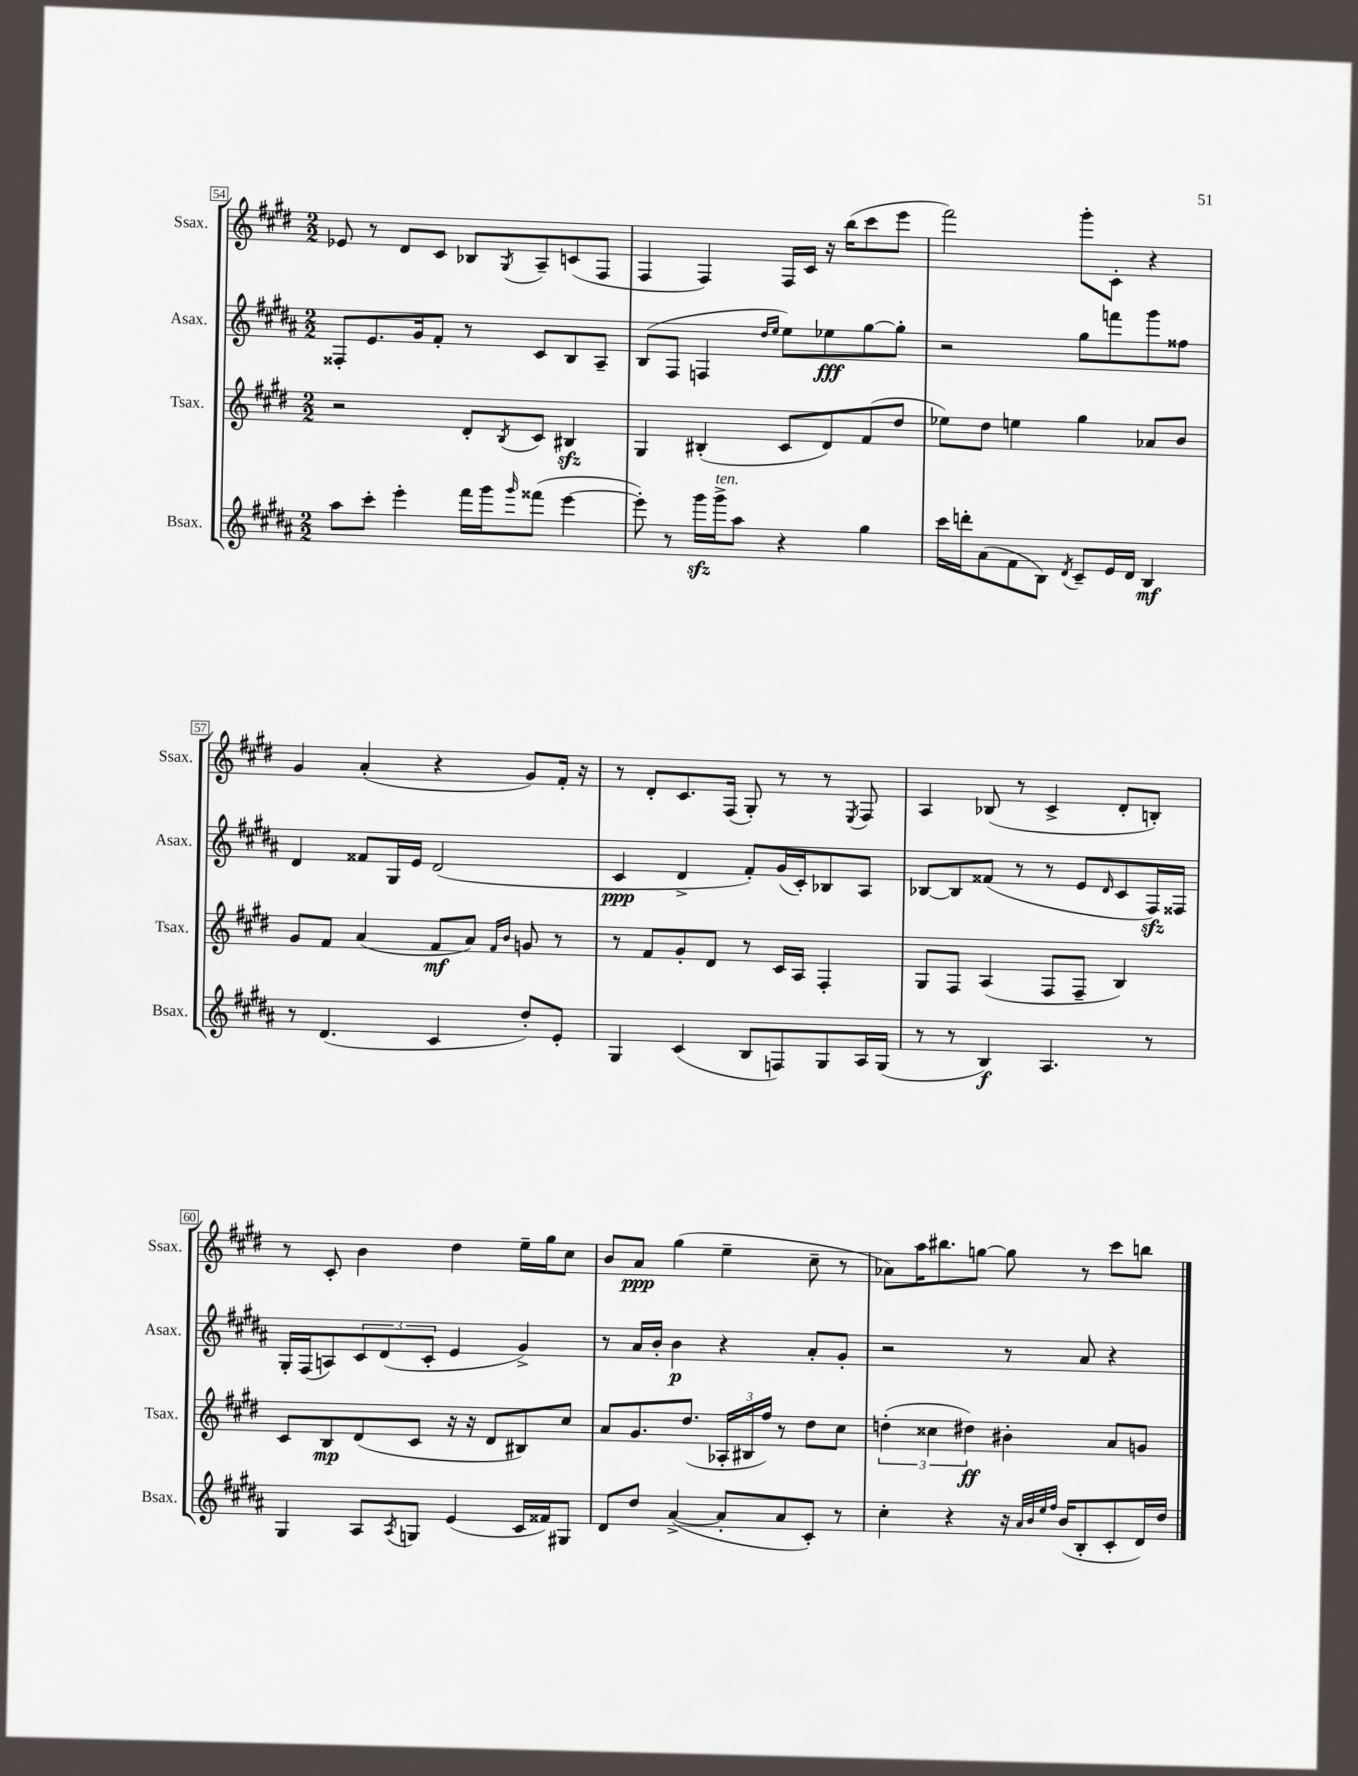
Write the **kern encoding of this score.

**kern	**dynam	**kern	**dynam	**kern	**dynam	**kern	**dynam
*part4	*part4	*part3	*part3	*part2	*part2	*part1	*part1
*staff4	*staff4	*staff3	*staff3	*staff2	*staff2	*staff1	*staff1
*I"Bsax.	*	*I"Tsax.	*	*I"Asax.	*	*I"Ssax.	*
*I'Bsax.	*	*I'Tsax.	*	*I'Asax.	*	*I'Ssax.	*
*clefG2	*	*clefG2	*	*clefG2	*	*clefG2	*
*k[f#c#g#d#a#]	*	*k[f#c#g#d#]	*	*k[f#c#g#d#a#]	*	*k[f#c#g#d#]	*
*M2/2	*	*M2/2	*	*M2/2	*	*M2/2	*
=54	=54	=54	=54	=54	=54	=54	=54
8aa#\L	.	2r	.	8F##X'/L	.	8e-X/	.
8ccc#'\J	.	.	.	8.e/	.	8r	.
4eee'\	.	.	.	.	.	8d#/L	.
.	.	.	.	16g#/k	.	.	.
.	.	.	.	8f#'/J	.	8c#/J	.
16fff#\LL	.	8d#'/L	.	8r	.	8B-X/L	.
16ggg#\J	.	.	.	.	.	.	.
16qqggg#/	.	8qB/	.	.	.	8qG#/	.
(8fff##X\J	.	8c#/J	.	8c#/L	.	8A~/	.
[4eee\	.	4B#Xzz/	.	8B/	.	(8cn/	.
.	.	.	.	8A#~/J	.	8F#/J	.
=55	=55	=55	=55	=55	=55	=55	=55
8eee'\])	.	4G#/	.	(8B/L	.	4F#/	.
8r	.	.	.	8F#/J	.	.	.
16ggg#zz\LL	.	(4B#X'/	.	4Fn/	.	4F#/)	.
!LO:TX:a:i:t=ten.	!	!	!	!	!	!	!
16ggg#^\J	.	.	.	.	.	.	.
8aa#\J	.	.	.	.	.	.	.
.	.	.	.	16qqdd#/LL	.	.	.
.	.	.	.	16qqee/JJ	.	.	.
4r	.	8c#/L	.	8ee\L)	.	16F#/LL	.
.	.	.	.	.	.	16c#/JJ	.
.	.	8d#/)	.	8ee-X\	fff	16r	.
.	.	.	.	.	.	(16bb\KL	.
4gg#\	.	(8f#/	.	[8gg#\	.	8ccc#\	.
.	.	8dd#/J	.	8gg#'\J]	.	8eee\J	.
=56	=56	=56	=56	=56	=56	=56	=56
16ccc#\LL	.	8ee-X\L)	.	2r	.	2fff#\)	.
16dddn'\J	.	.	.	.	.	.	.
(8a#\	.	8dd#\J	.	.	.	.	.
8f#\	.	4een\	.	.	.	.	.
8B\J)	.	.	.	.	.	.	.
8qd#/	.	.	.	.	.	.	.
8c#~/L	.	4gg#\	.	8gg#\L	.	8ggg#'\L	.
16e/L	.	.	.	8fffn\	.	8c#'\J	.
16d#/JJ	.	.	.	.	.	.	.
4B/	mf	8a-X/L	.	8ggg#\	.	4r	.
.	.	8b/J	.	8ff##X\J	.	.	.
!!LO:LB:g=z
=57	=57	=57	=57	=57	=57	=57	=57
8r	.	8g#/L	.	4d#/	.	4g#/	.
(4.d#/	.	8f#/J	.	.	.	.	.
.	.	(4a/	.	8f##X/L	.	(4a'/	.
.	.	.	.	16G#/L	.	.	.
.	.	.	.	16e/JJ	.	.	.
4c#/	.	8f#/L	mf	(2d#/	.	4r	.
.	.	8a/J)	.	.	.	.	.
.	.	16qqf#/LL	.	.	.	.	.
.	.	16qqb/JJ	.	.	.	.	.
8dd#'/L)	.	8gn/	.	.	.	8g#/L)	.
8e'/J	.	8r	.	.	.	16f#'/Jk	.
.	.	.	.	.	.	16r	.
=58	=58	=58	=58	=58	=58	=58	=58
4G#/	.	8r	.	4c#/	ppp	8r	.
.	.	8f#/L	.	.	.	8d#'/L	.
(4c#/	.	8g#'/	.	4d#^/	.	8.c#/	.
.	.	8d#/J	.	.	.	.	.
.	.	.	.	.	.	(16F#/Jk	.
8B/L	.	8r	.	8f#'/L)	.	8G#'/)	.
8Fn/)	.	16c#/LL	.	(16g#/L	.	8r	.
.	.	16A/JJ	.	16c#'/J)	.	.	.
8G#/	.	4F#'/	.	8B-X/	.	8r	.
.	.	.	.	.	.	8qE/	.
16A#/L	.	.	.	8A#/J	.	8F#/	.
(16G#/JJ	.	.	.	.	.	.	.
=59	=59	=59	=59	=59	=59	=59	=59
8r	.	8G#/L	.	[8B-X/L	.	4A/	.
8r	.	8F#/J	.	8B-/]	.	.	.
4B/)	f	(4A/	.	(8f##X/J	.	(8B-X/	.
.	.	.	.	8r	.	8r	.
4.A#/	.	8F#/L	.	8r	.	4c#^/	.
.	.	8F#~/J	.	8e/L	.	.	.
.	.	.	.	16qqd#/	.	.	.
.	.	4B/)	.	8c#/	.	8d#'/L	.
8r	.	.	.	16F#zz/L)	.	8Bn'/J)	.
.	.	.	.	16F##X/JJ	.	.	.
!!LO:LB:g=z
=60	=60	=60	=60	=60	=60	=60	=60
4G#/	.	8c#/L	.	16G#'/LL	.	8r	.
.	.	.	.	(16F#/J	.	.	.
.	.	8B/	mp	8An/)	.	8c#'/	.
8A#/L	.	(8d#/	.	12c#/	.	4b\	.
.	.	.	.	(12d#/	.	.	.
8qA#/	.	.	.	.	.	.	.
8Gn/J	.	8c#/J	.	.	.	.	.
.	.	.	.	12c#'/J	.	.	.
(4e/	.	16r	.	4e/	.	4dd#\	.
.	.	16r	.	.	.	.	.
.	.	8d#/L	.	.	.	.	.
16c#/LL	.	8B#X/)	.	4g#^/)	.	16ee~\LL	.
16f##X/J)	.	.	.	.	.	16gg#\J	.
8G#X/J	.	8cc#/J	.	.	.	8cc#\J	.
=61	=61	=61	=61	=61	=61	=61	=61
8d#/L	.	8a/L	.	8r	.	8b/L	.
8dd#/J	.	8.g#/	.	16a#/LL	.	8a/J	ppp
.	.	.	.	16b'/JJ	.	.	.
([4a#^/	.	.	.	4b\	p	(4gg#\	.
.	.	(8.dd#/J	.	.	.	.	.
8a#'/L]	.	24A-X'/LL	.	4r	.	4ee~\	.
.	.	24B#X/	.	.	.	.	.
.	.	24ff#/JJ)	.	.	.	.	.
8a#/	.	8r	.	.	.	.	.
8c#'/J)	.	8dd#\L	.	8a#'/L	.	8cc#~\	.
8r	.	8cc#\J	.	8g#'/J	.	8r	.
=62	=62	=62	=62	=62	=62	=62	=62
4cc#'\	.	(6ddn'\	.	2r	.	8a-X\L)	.
.	.	.	.	.	.	16aa\K	.
.	.	6cc##X\	.	.	.	.	.
.	.	.	.	.	.	8.bb#X\	.
4r	.	.	.	.	.	.	.
.	.	6dd#X\)	ff	.	.	.	.
.	.	.	.	.	.	[8ggn\J	.
16r	.	4b#X'\	.	8r	.	8gg\]	.
32qqa#/LLL	.	.	.	.	.	.	.
32qqb/	.	.	.	.	.	.	.
32qqee/	.	.	.	.	.	.	.
32qqff#/JJJ	.	.	.	.	.	.	.
(16b/KL	.	.	.	.	.	.	.
8B'/	.	.	.	8a#/	.	8r	.
8c#'/	.	8a/L	.	4r	.	8ccc#\L	.
16d#/L)	.	8gn/J	.	.	.	8bbn\J	.
16dd#/JJ	.	.	.	.	.	.	.
==	==	==	==	==	==	==	==
*-	*-	*-	*-	*-	*-	*-	*-
